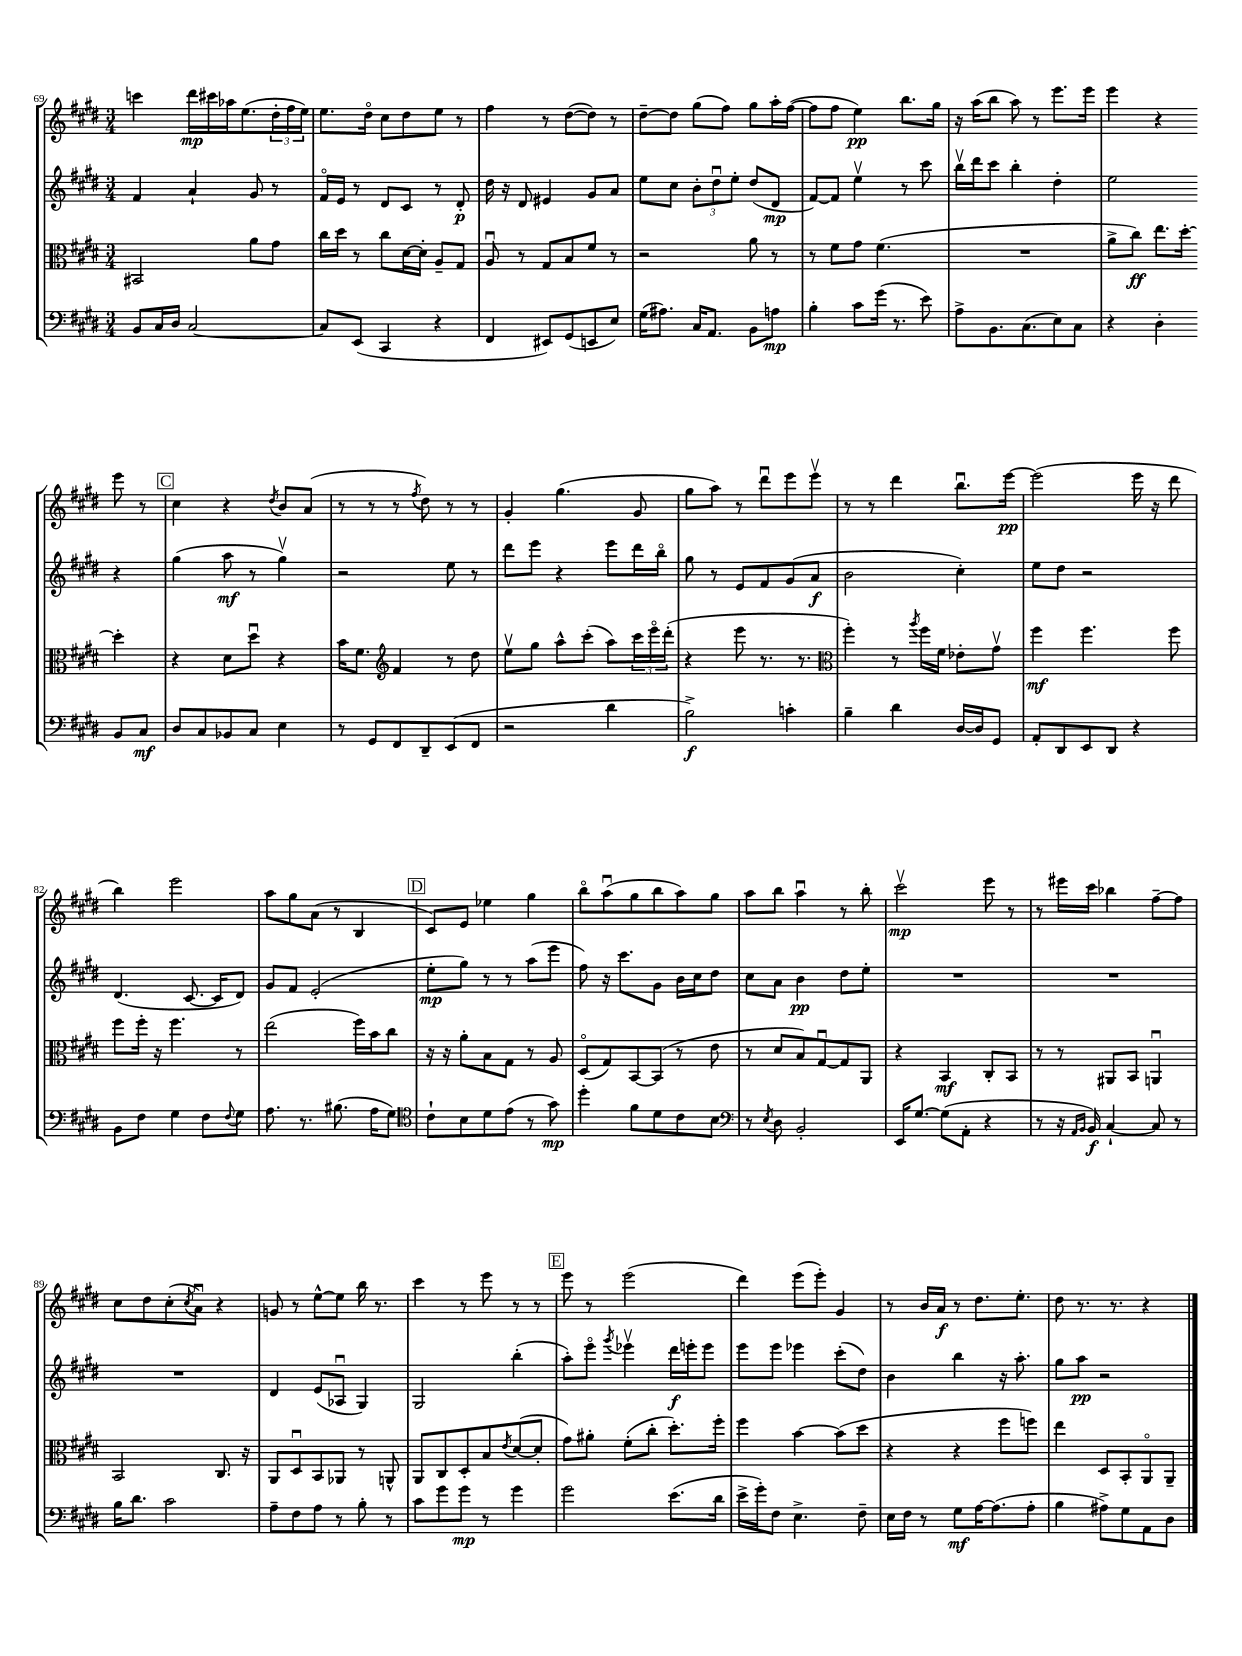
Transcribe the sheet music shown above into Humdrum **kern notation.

**kern	**kern	**kern	**kern
*staff4	*staff3	*staff2	*staff1
*clefF4	*clefC3	*clefG2	*clefG2
*k[f#c#g#d#]	*k[f#c#g#d#]	*k[f#c#g#d#]	*k[f#c#g#d#]
*M3/4	*M3/4	*M3/4	*M3/4
8BB	2BB#	4f#	4ccc
16C#	.	.	.
16D#	.	.	.
[2C#	.	4a`	16ddd#
.	.	.	16ccc#
.	.	.	16aa-
.	.	.	(8.ee
.	8a	8g#	.
.	8g#	8r	24dd#'
.	.	.	24ff#
.	.	.	24ee)
=	=	=	=
8C#]	16cc#	16f#o	8.ee
.	16dd#	16e	.
(8EE	8r	8r	.
.	.	.	16dd#o
4CC#	8cc#	8d#	8cc#
.	[16d#	8c#	8dd#
.	16d#']	.	.
4r	8A~	8r	8ee
.	8G#	8d#'	8r
=	=	=	=
4FF#	8Au	16dd#	4ff#
.	.	16r	.
.	8r	8d#	.
8EE#)	8G#	4e#	8r
(8GG#	8B	.	([8dd#
8EE	8f#	8g#	8dd#])
8E)	8r	8a	8r
=	=	=	=
(16G#	2r	8ee	[8dd#~
8.A#)	.	.	.
.	.	8cc#	8dd#]
16C#	.	12b'	(8gg#
8.AA	.	.	.
.	.	12dd#u	.
.	.	.	8ff#)
.	.	12ee'	.
8BB	8a	(8dd#	8gg#
8A	8r	8d#	16aa'
.	.	.	([16ff#
=	=	=	=
4B'	8r	[8f#)	8ff#]
.	8f#	8f#]	8ff#
8c#	8g#	4eev	4ee)
(16g#	(4.f#	.	.
8.r	.	.	.
.	.	8r	8.bb
8e)	.	8ccc#	.
.	.	.	16gg#
=	=	=	=
8A^	2.r	16bbv	16r
.	.	16ddd#	(16aa
8.BB	.	8ccc#	8bb
.	.	4bb'	8aa)
(8.C#	.	.	.
.	.	.	8r
8E)	.	4dd#'	8.eee
8C#	.	.	.
.	.	.	16eee
=	=	=	=
4r	8a^	2ee	4eee
.	8cc#)	.	.
4D#'	8.ee	.	4r
.	[16dd#'	.	.
8BB	4dd#']	4r	8eee
8C#	.	.	8r
=	=	=	=
8D#	4r	(4gg#	4cc#
8C#	.	.	.
8BB-	8d#	8aa	4r
8C#	8dd#u	8r	.
.	.	.	8qdd#
4E	4r	4gg#v)	8b
.	.	.	(8a
=	=	=	=
8r	16b	2r	8r
.	8.f#	.	.
8GG#	.	.	8r
*	*clefG2	*	*
8FF#	4f#	.	8r
.	.	.	8qff#
8DD#~	.	.	8dd#)
(8EE	8r	8ee	8r
8FF#	8dd#	8r	8r
=	=	=	=
2r	8eev	8ddd#	4g#'
.	8gg#	8eee	.
.	8aa^^	4r	(4.gg#
.	(8ccc#'	.	.
4d#	8aa)	8eee	.
.	24ccc#	16ddd#	8g#
.	24eeeo	.	.
.	.	16bbo	.
.	(24ddd#'	.	.
=	=	=	=
2B^)	4r	8gg#	8gg#
.	.	8r	8aa)
.	8eee	8e	8r
.	8.r	8f#	8ddd#u
4c'	.	(8g#	8eee
.	8.r	.	.
.	.	8a	8eeev
=	=	=	=
*	*clefC3	*	*
4B~	4ff#')	2b	8r
.	.	.	8r
4d#	8r	.	4ddd#
.	8qaa	.	.
.	16ff#	.	.
.	16f#	.	.
[16D#	8e-'	4cc#')	8.bbu
16D#]	.	.	.
8GG#	8g#v	.	.
.	.	.	[16eee
=	=	=	=
8AA'	4ff#	8ee	(2eee]
8DD#	.	8dd#	.
8EE	4.ff#	2r	.
8DD#	.	.	.
4r	.	.	16eee
.	.	.	16r
.	8ff#	.	8ddd#
=	=	=	=
8BB	8ff#	(4.d#	4bb)
8F#	16ff#'	.	.
.	16r	.	.
4G#	4.ff#	.	2eee
.	.	[8.c#	.
8F#	.	.	.
.	.	16c#]	.
8qqF#	.	.	.
8G#	8r	8d#)	.
=	=	=	=
8.A	(2ee	8g#	8aa
.	.	8f#	8gg#
8.r	.	.	.
.	.	(2e'	(8a
(8.B#	.	.	8r
.	16ff#)	.	4B
16A	16b	.	.
8G#)	8cc#	.	.
=	=	=	=
*clefC4	*	*	*
8c#`	16r	8ee'	8c#)
.	16r	.	.
8B	8a'	8gg#)	8e
8d#	8B	8r	4ee-
(8e	8G#	8r	.
8r	8r	(8aa	4gg#
8g#)	8A	8eee	.
=	=	=	=
4dd#'	(8D#o	8ff#)	8bbo
.	8G#)	16r	(8aau
.	.	8.ccc#	.
8f#	[8BB	.	8gg#
8d#	(8BB]	8g#	8bb
8c#	8r	16b	8aa)
.	.	16cc#	.
8B	8e	8dd#	8gg#
=	=	=	=
*clefF4	*	*	*
8r	8r	8cc#	8aa
8qE	.	.	.
8D#	8d#	8a	8bb
2BB'	8B)	4b	4aau
.	[8G#u	.	.
.	8G#]	8dd#	8r
.	8AA	8ee'	8bb'
=	=	=	=
16EE	4r	2.r	2ccc#v
[8.G#	.	.	.
(8G#]	4BB	.	.
8AA'	.	.	.
4r	8C#'	.	8eee
.	8BB	.	8r
=	=	=	=
8r	8r	2.r	8r
16r	8r	.	16eee#
16qqAA	.	.	.
16qqBB	.	.	.
16BB)	.	.	16ccc#
[4C#`	8AA#	.	4bb-
.	8BB	.	.
8C#]	4AAu	.	[8ff#~
8r	.	.	8ff#]
=	=	=	=
16B	2BB	2.r	8cc#
8.d#	.	.	.
.	.	.	8dd#
2c#	.	.	(8cc#'
.	.	.	8qcc#
.	.	.	8au)
.	8.C#	.	4r
.	16r	.	.
=	=	=	=
8A~	8AA	4d#	8g
8F#	8D#u	.	8r
8A	8BB	(8e	[8ee^^
8r	8AA-	8A-u	8ee]
8B'	8r	4G#)	16bb
.	.	.	8.r
8r	8AA^^	.	.
=	=	=	=
8c#	8AA	2G#	4ccc#
8g#	8C#	.	.
8g#	8D#'	.	8r
8r	8B	.	8eee
.	8qe	.	.
4g#	([8d#	(4bb'	8r
.	8d#']	.	8r
=	=	=	=
2g#	8g#)	8aa')	8eee
.	8a#'	8eeeo	8r
.	.	8qggg#	.
.	(8f#'	4eee-v	(2eee
.	8cc#'	.	.
(8.e	8.dd#')	16ddd#	.
.	.	16eee'	.
.	.	8eee	.
16d#	16ff#'	.	.
=	=	=	=
16e^	4ff#	8eee	4ddd#)
16g#')	.	.	.
8F#	.	8eee	.
4.E^	[4b	4eee-	(8eee
.	.	.	8eee')
.	(8b]	(8ccc#'	4g#
8F#~	8dd#	8dd#)	.
=	=	=	=
16E	4r	4b	8r
16F#	.	.	.
8r	.	.	16b
.	.	.	16a
8G#	4r	4bb	8r
[16A	.	.	8.dd#
(8.A]	.	.	.
.	8ff#	16r	.
.	.	8.aa'	8.ee'
8A'	8ff)	.	.
=	=	=	=
4B	4ee	8gg#	8dd#
.	.	8aa	8.r
8A#^)	8D#	2r	.
.	.	.	8.r
8G#	8BB'	.	.
8AA	8AAo	.	4r
8D#	8AA~	.	.
==	==	==	==
*-	*-	*-	*-
